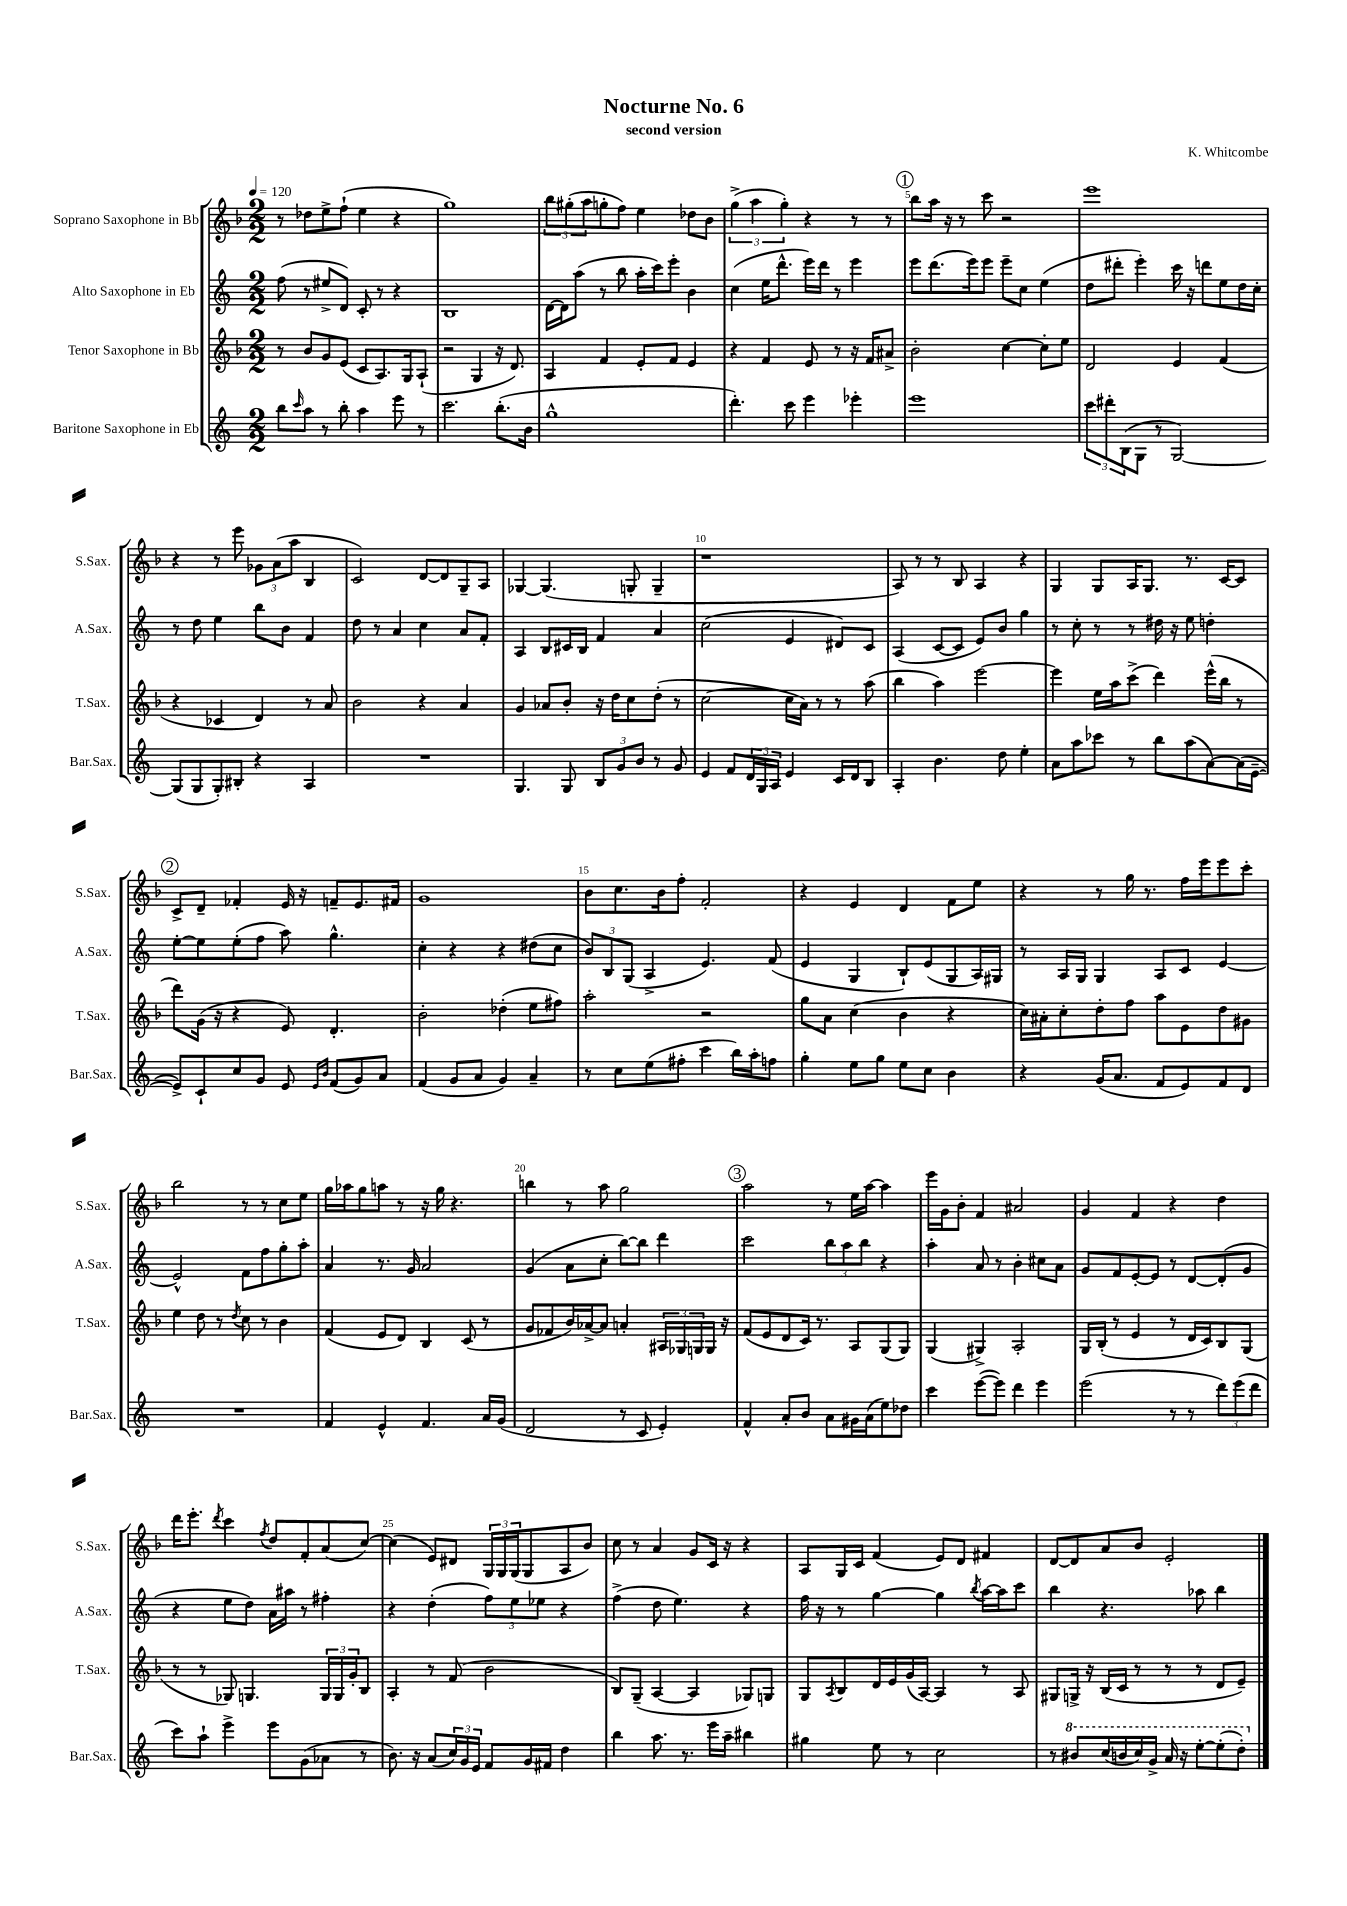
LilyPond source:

\header { title = "Nocturne No. 6" composer = "K. Whitcombe" subtitle = "second version" }
<<
\new StaffGroup <<
\new Staff = "s0" \with { instrumentName = "Soprano Saxophone in Bb" shortInstrumentName = "S.Sax." } {
    \clef treble \key f \major \numericTimeSignature \time 2/2 \tempo 4 = 120
    r8 des''8 e''8-> f''8-!( e''4 r4 |
    g''1) |
    \tuplet 3/2 { bes''8 gis''8-.( a''8 } g''8-. f''8) e''4 des''8 bes'8 |
    \tuplet 3/2 { g''4->( a''4 g''4-.) } r4 r8 r8 |
    \mark \markup { \circle "1" } bes''8 a''16 r16 r8 c'''8 r2 |
    e'''1 |
    r4 r8 e'''8 \tuplet 3/2 { ges'8 a'8( a''8 } bes4 |
    c'2) d'8~ d'8 g8-- a8 |
    ges4~ ges4.( g8-. g4-- |
    r1 |
    a8) r8 r8 bes8 a4 r4 |
    g4 g8 a16 g8. r8. c'16~ c'8 |
    \mark \markup { \circle "2" } c'8-> d'8-- fes'4-. e'16 r16 f'8-- e'8. fis'16 |
    g'1 |
    bes'8 c''8. bes'16 f''8-. f'2-. |
    r4 e'4 d'4 f'8 e''8 |
    r4 r8 g''16 r8. f''16 e'''16 e'''8 c'''8-. |
    bes''2 r8 r8 c''8 e''8 |
    g''16 aes''16 g''8 a''8 r8 r16 g''16 r4. |
    b''4 r8 a''8 g''2 |
    \mark \markup { \circle "3" } a''2 r8 e''16 a''16~ a''4 |
    e'''16 g'16 bes'8-. f'4 ais'2 |
    g'4 f'4 r4 d''4 |
    d'''16 e'''8.-. \acciaccatura { d'''8 } c'''4 \acciaccatura { f''8 } d''8 f'8-. a'8( c''8~) |
    c''4( e'8) dis'8 \tuplet 3/2 { g16 g16 g16( } g8 a8 bes'8) |
    c''8 r8 a'4 g'8 c'16 r16 r4 |
    a8 g16 c'16 f'4( e'8) d'8 fis'4 |
    d'8~ d'8 a'8 bes'8 e'2-. \bar "|." |
}
\new Staff = "s1" \with { instrumentName = "Alto Saxophone in Eb" shortInstrumentName = "A.Sax." } {
    \clef treble \key c \major \numericTimeSignature \time 2/2
    f''8( r8 eis''8-> d'8) c'8-. r8 r4 |
    b1 |
    d'16~ d'16 a''8( r8 b''8 a''16-. c'''16) e'''8-. b'4 |
    c''4( e''16 d'''8.-^ e'''16) d'''16 r8 e'''4 |
    \mark \markup { \circle "1" } e'''8 d'''8.( e'''16) e'''8 e'''8-- c''8 e''4( |
    d''8 dis'''8-. e'''4-.) c'''16 r16 d'''8 e''8 d''16 c''16-. |
    r8 d''8 e''4 b''8 b'8 f'4 |
    d''8 r8 a'4 c''4 a'8 f'8-. |
    a4 b8 cis'16 b16 f'4 a'4 |
    c''2( e'4 dis'8) c'8 |
    a4( c'8~ c'8 e'8) b'8 g''4 |
    r8 c''8-. r8 r8 dis''16 r16 e''8 d''4-. |
    \mark \markup { \circle "2" } e''8~-. e''8 e''8-.( f''8 a''8) g''4.-^ |
    c''4-. r4 r4 dis''8( c''8 |
    \tuplet 3/2 { b'8) b8 g8( } a4-> e'4.) f'8( |
    e'4 g4 b8-!) e'8( g8 a16) gis16 |
    r8 a16 g16 g4 a8 c'8 e'4~ |
    e'2-^ f'8 f''8 g''8-. a''8-. |
    a'4 r8. g'16 a'2 |
    g'4( a'8 c''8-. b''8~) b''8 d'''4 |
    \mark \markup { \circle "3" } c'''2 \tuplet 3/2 { b''8 a''8 b''8 } r4 |
    a''4-. a'8 r8 b'4-. cis''8 a'8 |
    g'8 f'8 e'8~-. e'8 r8 d'8~ d'8-.( g'8 |
    r4 e''8 d''8) a'16 ais''16 r8 fis''4-. |
    r4 d''4-.( \tuplet 3/2 { f''8) e''8 ees''8 } r4 |
    f''4->( d''8 e''4.) r4 |
    f''16 r16 r8 g''4~ g''4 \acciaccatura { b''8 } a''16~ a''16 c'''8 |
    b''4 r4. aes''8 b''4 \bar "|." |
}
\new Staff = "s2" \with { instrumentName = "Tenor Saxophone in Bb" shortInstrumentName = "T.Sax." } {
    \clef treble \key f \major \numericTimeSignature \time 2/2
    r8 bes'8 g'8 e'8( c'8 a8.) g16 a8-!( |
    r2 g4 r16 d'8.) |
    a4 f'4 e'8-. f'8 e'4 |
    r4 f'4 e'8 r8 r16 f'16 ais'8-> |
    \mark \markup { \circle "1" } bes'2-. c''4~ c''8-. e''8 |
    d'2 e'4 f'4( |
    r4 ces'4 d'4) r8 a'8 |
    bes'2 r4 a'4 |
    g'4 aes'8 bes'8-. r16 d''16 c''8 d''8-.( r8 |
    c''2~ c''16 a'16) r8 r8 a''8( |
    bes''4 a''4) e'''2~ |
    e'''4 e''16 a''16 c'''8->( d'''4) e'''16-^( bes''16 r8 |
    \mark \markup { \circle "2" } d'''8) g'16( r16 r4 e'8) d'4.-. |
    bes'2-. des''4-.( e''8 fis''8) |
    a''2-. r2 |
    g''8 a'8 c''4( bes'4 r4 |
    c''16) ais'16-. c''8-. d''8-. f''8 a''8 e'8 d''8 gis'8 |
    e''4 d''8 r8 \acciaccatura { d''8 } c''8 r8 bes'4 |
    f'4( e'8 d'8) bes4 c'8( r8 |
    g'8 fes'8 bes'16) aes'16~-> aes'8 a'4-. \tuplet 3/2 { ais16 ges16 g16 } g16 r16 |
    \mark \markup { \circle "3" } f'8( e'8 d'8 c'16) r8. a8 g8( g8) |
    g4( gis4->) a2-. |
    g16 bes16-.( r8 e'4 r8 d'16 c'16) bes8 g8( |
    r8 r8 ges8) g4. \tuplet 3/2 { g16 g16 g'16-. } bes8 |
    a4-. r8 f'8( bes'2 |
    bes8) g8--( a4~ a4 ges8) g8 |
    g8 \acciaccatura { a8 } bes8 d'16 e'16 g'16( a16~) a4 r8 a8 |
    gis8 g16-> r16 bes16( c'16 r8 r8 r8 d'8 e'8--) \bar "|." |
}
\new Staff = "s3" \with { instrumentName = "Baritone Saxophone in Eb" shortInstrumentName = "Bar.Sax." } {
    \clef treble \key c \major \numericTimeSignature \time 2/2
    b''8 \grace { c'''16 } a''8 r8 b''8-. a''4 e'''8 r8 |
    c'''2. b''8.-.( b'16 |
    g''1-^ |
    d'''4.-.) c'''8 e'''4 ees'''4-. |
    \mark \markup { \circle "1" } e'''1 |
    \tuplet 3/2 { c'''8 dis'''8-. b8( } g8 r8 g2~) |
    g8( g8 g8-.) bis8-. r4 a4 |
    R1 |
    g4. g8 \tuplet 3/2 { b8 g'8 b'8 } r8 g'8 |
    e'4 f'8 \tuplet 3/2 { d'16 g16 a16 } e'4 c'16 d'16 b8 |
    a4-. b'4. d''8 e''4-. |
    a'8 a''8 ces'''8 r8 b''8 a''8( a'8~) a'16( e'16~-- |
    \mark \markup { \circle "2" } e'8->) c'8-! c''8 g'8 e'8 \grace { e'16 b'16 } f'8( g'8) a'8 |
    f'4( g'8 a'8 g'4) a'4-- |
    r8 c''8 e''8( fis''8-. c'''4 b''16) a''16-. f''8 |
    g''4-. e''8 g''8 e''8 c''8 b'4 |
    r4 g'16( a'8. f'8 e'8) f'8 d'8 |
    R1 |
    f'4 e'4-^ f'4. a'16 g'16( |
    d'2 r8 c'8 e'4-.) |
    \mark \markup { \circle "3" } f'4-^ a'8-. b'8 a'8 gis'16 a'16( e''8) des''8 |
    c'''4 e'''8~( e'''8) d'''4 e'''4 |
    e'''2( r8 r8 \tuplet 3/2 { d'''8) e'''8( d'''8 } |
    c'''8) a''8-! e'''4-> e'''8 g'8( aes'8 r8 |
    b'8.) r16 a'8( \tuplet 3/2 { c''16) g'16 e'16 } f'8 g'16 fis'16 d''4 |
    b''4 a''8. r8. e'''16 a''16-- bis''4 |
    gis''4 e''8 r8 c''2 |
    r8 \ottava #1 bis''8 c'''16( b''16 c'''16) g''16-> a''16 r16 e'''8~-. e'''8-.( d'''8-.) \ottava #0 \bar "|." |
}
>>
>>
\layout { \context { \Score \override BarNumber.break-visibility = ##(#f #t #t) barNumberVisibility = #(every-nth-bar-number-visible 5) } }
